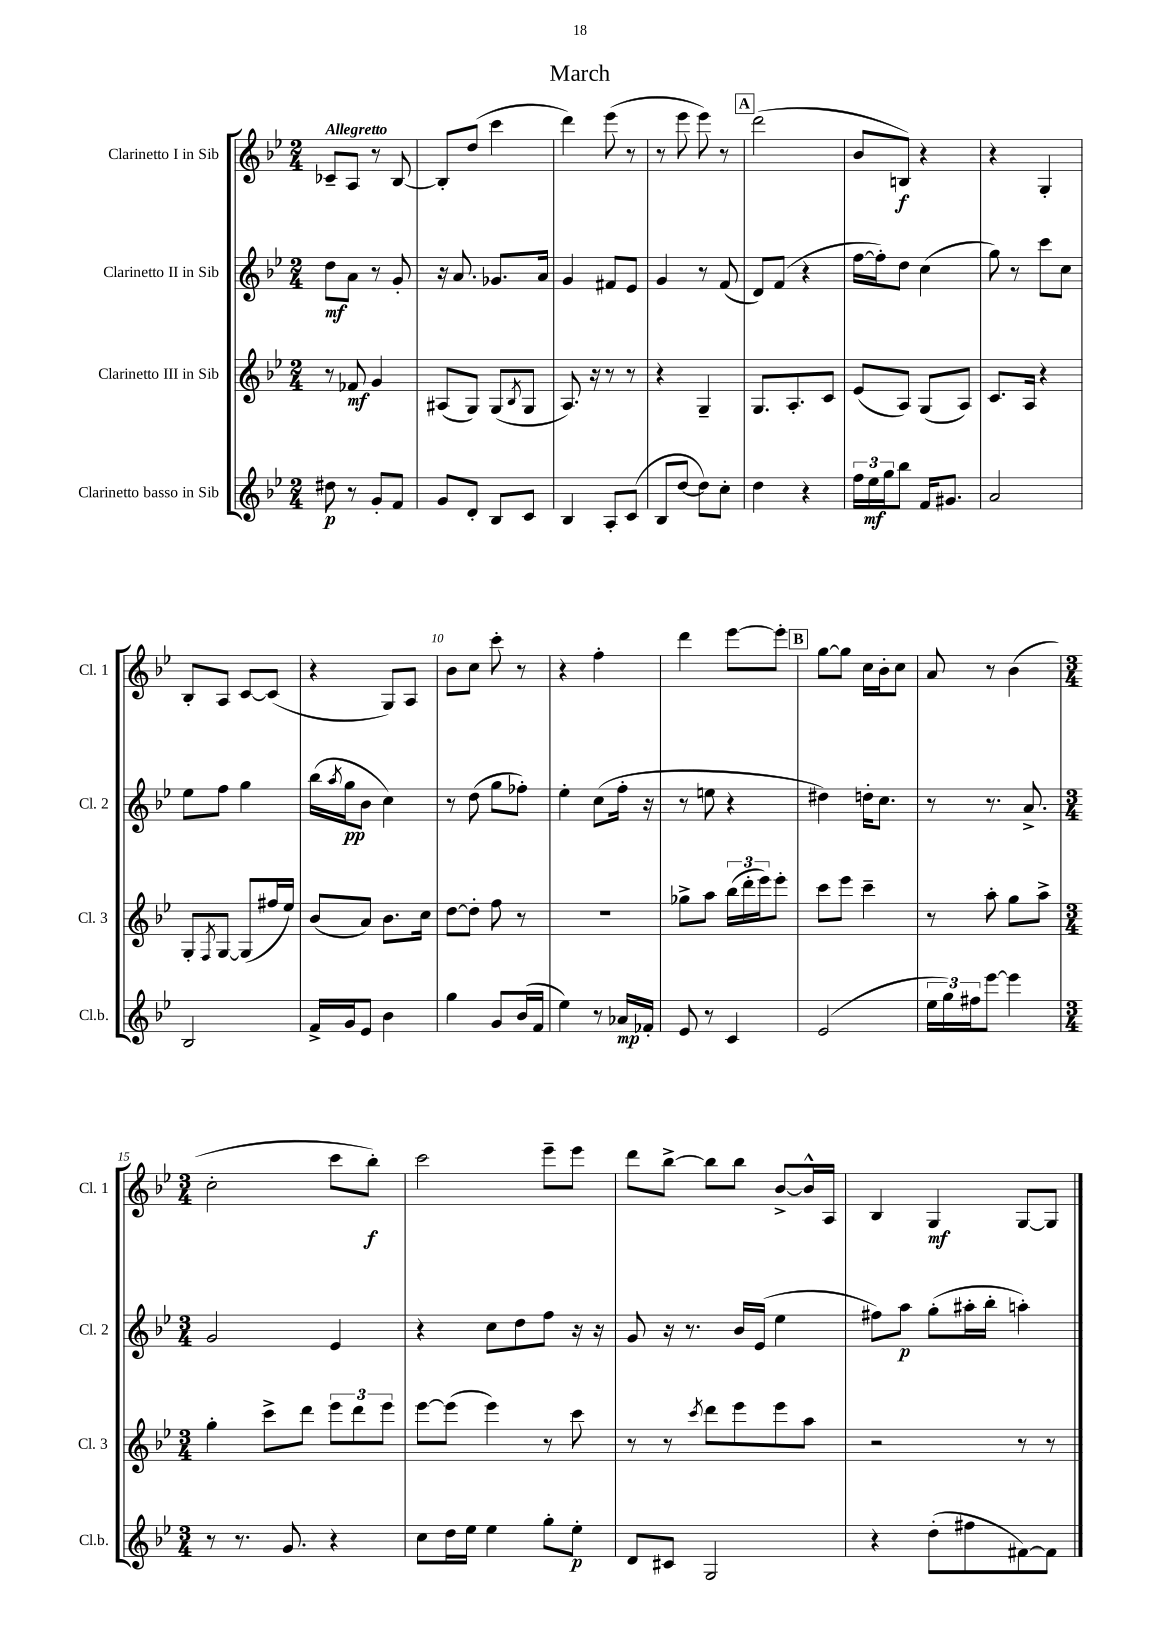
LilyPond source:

\header { title = "March" }
<<
\new StaffGroup <<
\new Staff = "s0" \with { instrumentName = "Clarinetto I in Sib" shortInstrumentName = "Cl. 1" } {
    \clef treble \key bes \major \numericTimeSignature \time 2/4 \tempo "Allegretto"
    ces'8-- a8 r8 bes8~ |
    bes8-. d''8( c'''4 |
    d'''4) ees'''8( r8 |
    r8 ees'''8 ees'''8) r8 |
    \mark \markup { \box "A" } d'''2( |
    bes'8 b8\f) r4 |
    r4 g4-. |
    bes8-. a8 c'8~ c'8( |
    r4 g8) a8 |
    bes'8 c''8 c'''8-. r8 |
    r4 f''4-. |
    d'''4 ees'''8~ ees'''8-. |
    \mark \markup { \box "B" } g''8~ g''8 c''16 bes'16-. c''8 |
    a'8 r8 bes'4( |
    \numericTimeSignature \time 3/4 c''2-. c'''8 bes''8-.\f) |
    c'''2 ees'''8-- ees'''8 |
    d'''8 bes''8~-> bes''8 bes''8 bes'8~-> bes'16-^ a16 |
    bes4 g4\mf g8~ g8 \bar "|." |
}
\new Staff = "s1" \with { instrumentName = "Clarinetto II in Sib" shortInstrumentName = "Cl. 2" } {
    \clef treble \key bes \major \numericTimeSignature \time 2/4
    d''8\mf a'8 r8 g'8-. |
    r16 a'8. ges'8. a'16 |
    g'4 fis'8 ees'8 |
    g'4 r8 f'8( |
    \mark \markup { \box "A" } d'8) f'8( r4 |
    f''16~ f''16-.) d''8 c''4( |
    g''8) r8 c'''8 c''8 |
    ees''8 f''8 g''4 |
    bes''16( \acciaccatura { a''8 } g''16\pp bes'8 c''4) |
    r8 d''8( g''8 fes''8-.) |
    ees''4-. c''8( f''16-. r16 |
    r8 e''8 r4 |
    \mark \markup { \box "B" } dis''4) d''16-. c''8. |
    r8 r8. a'8.-> |
    \numericTimeSignature \time 3/4 g'2 ees'4 |
    r4 c''8 d''8 f''8 r16 r16 |
    g'8 r16 r8. bes'16 ees'16( ees''4 |
    fis''8) a''8\p g''8-.( ais''16-. bes''16-. a''4-.) \bar "|." |
}
\new Staff = "s2" \with { instrumentName = "Clarinetto III in Sib" shortInstrumentName = "Cl. 3" } {
    \clef treble \key bes \major \numericTimeSignature \time 2/4
    r8 fes'8\mf g'4 |
    ais8( g8) g8( \acciaccatura { bes8 } g8 |
    a8.) r16 r8 r8 |
    r4 g4-- |
    \mark \markup { \box "A" } g8. a8.-. c'8 |
    ees'8( a8) g8( a8) |
    c'8. a16 r4 |
    g8-. \acciaccatura { f8 } g8~ g8( fis''16 ees''16) |
    bes'8( a'8) bes'8. c''16 |
    d''8~ d''8-. f''8 r8 |
    R2 |
    ges''8-> a''8 \tuplet 3/2 { bes''16( d'''16-. ees'''16) } ees'''8-. |
    \mark \markup { \box "B" } c'''8 ees'''8 c'''4-- |
    r8 a''8-. g''8 a''8-> |
    \numericTimeSignature \time 3/4 g''4-. c'''8-> d'''8 \tuplet 3/2 { ees'''8 d'''8 ees'''8 } |
    ees'''8~ ees'''8( ees'''4) r8 c'''8 |
    r8 r8 \acciaccatura { c'''8 } d'''8 ees'''8 ees'''8 a''8 |
    r2 r8 r8 \bar "|." |
}
\new Staff = "s3" \with { instrumentName = "Clarinetto basso in Sib" shortInstrumentName = "Cl.b." } {
    \clef treble \key bes \major \numericTimeSignature \time 2/4
    dis''8\p r8 g'8-. f'8 |
    g'8 d'8-. bes8 c'8 |
    bes4 a8-. c'8( |
    bes8 d''8~ d''8) c''8-. |
    \mark \markup { \box "A" } d''4 r4 |
    \tuplet 3/2 { f''16 ees''16\mf g''16 } bes''8 f'16 gis'8. |
    a'2 |
    bes2 |
    f'16-> g'16 ees'8 bes'4 |
    g''4 g'8 bes'16( f'16 |
    ees''4) r8 aes'16\mp fes'16-. |
    ees'8 r8 c'4 |
    \mark \markup { \box "B" } ees'2( |
    \tuplet 3/2 { ees''16 g''16) fis''16 } ees'''8~ ees'''4 |
    \numericTimeSignature \time 3/4 r8 r8. g'8. r4 |
    c''8 d''16 ees''16 ees''4 g''8-. ees''8-.\p |
    d'8 cis'8 g2 |
    r4 d''8-.( fis''8 fis'8~) fis'8 \bar "|." |
}
>>
>>
\layout { \context { \Score \override BarNumber.break-visibility = ##(#f #t #t) barNumberVisibility = #(every-nth-bar-number-visible 5) } }
